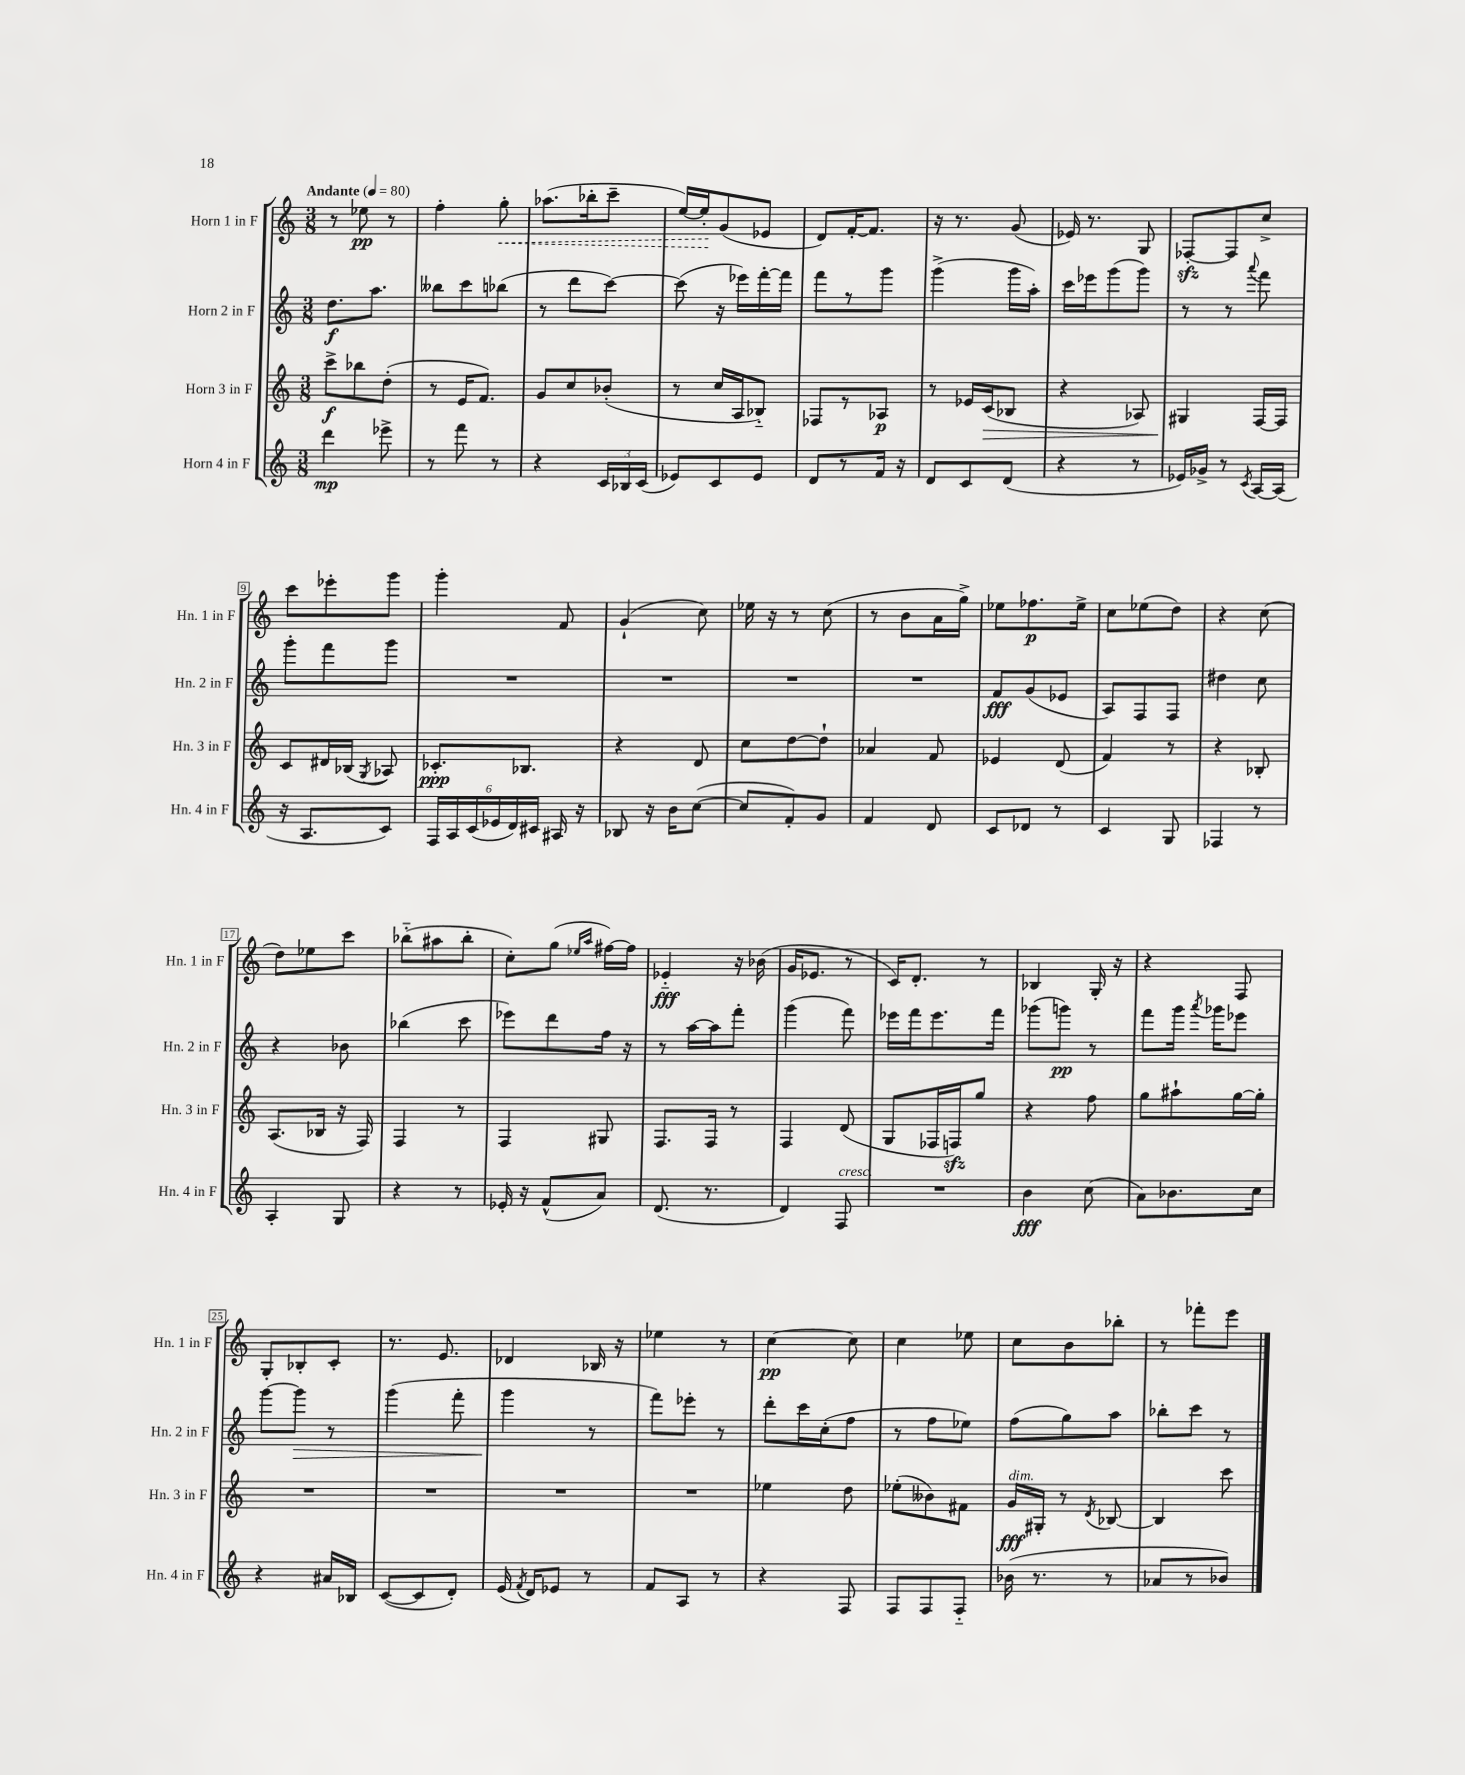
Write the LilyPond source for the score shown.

<<
\new StaffGroup <<
\new Staff = "s0" \with { instrumentName = "Horn 1 in F" shortInstrumentName = "Hn. 1 in F" } {
    \clef treble \key c \major \numericTimeSignature \time 3/8 \tempo "Andante" 4 = 80
    \autoBeamOff r8 ees''8\pp r8 |
    f''4-. \once \override Hairpin.style = #'dashed-line g''8-.\< |
    aes''8.[( bes''16-. c'''8]-- |
    e''16[~) e''16-.\! g'8( ees'8] |
    d'8[) f'16~-. f'8.] |
    r16 r8. g'8( |
    ees'16) r8. g8 |
    fes8[~-.\sfz fes8 c''8]-> |
    c'''8[ ees'''8-. g'''8] |
    g'''4-. f'8 |
    g'4-!( c''8) |
    ees''16 r16 r8 c''8( |
    r8 b'8[ a'16 g''16]->) |
    ees''8[ fes''8.\p ees''16]-> |
    c''8[ ees''8( d''8]) |
    r4 c''8( |
    d''8[) ees''8 c'''8] |
    bes''8[-_( ais''8 bes''8]-. |
    c''8[-.) g''8]( \grace { ees''16[ a''16] } fis''16[~) fis''16] |
    ees'4-_\fff r16 bes'16( |
    g'16[ ees'8.] r8 |
    c'16[) d'8.]-. r8 |
    bes4 g16-. r16 |
    r4 f8 |
    g8[-. bes8-. c'8]-. |
    r8. e'8. |
    des'4 bes16 r16 |
    ees''4 r8 |
    c''4~\pp c''8 |
    c''4 ees''8 |
    c''8[ b'8 bes''8]-. |
    r8 fes'''8[-. e'''8] \bar "|." |
}
\new Staff = "s1" \with { instrumentName = "Horn 2 in F" shortInstrumentName = "Hn. 2 in F" } {
    \clef treble \key c \major \numericTimeSignature \time 3/8
    \autoBeamOff d''8.[\f a''8.] |
    beses''8[ c'''8 bes''8]( |
    r8 d'''8[ c'''8]~) |
    c'''8( r16 ees'''16[) f'''16~-. f'''16] |
    f'''8[ r8 g'''8] |
    g'''4->( g'''16[ a''16]-.) |
    c'''16[ ees'''16 g'''8( g'''8]) |
    r8 r8 \appoggiatura { a'''8 } f'''8 |
    g'''8[-. f'''8 g'''8] |
    R4. |
    R4. |
    R4. |
    R4. |
    f'8[\fff g'8( ees'8] |
    a8[) f8 f8] |
    dis''4 c''8 |
    r4 bes'8 |
    bes''4( c'''8 |
    ees'''8[) d'''8 f''16] r16 |
    r8 a''16[~ a''16 f'''8]-. |
    g'''4( f'''8) |
    ees'''16[ f'''16 ees'''8. f'''16] |
    ges'''8[( g'''8]\pp) r8 |
    f'''8[ g'''16] \acciaccatura { a'''8 } ges'''16[ ees'''8] |
    g'''8[~ g'''8]\> r8 |
    g'''4( f'''8-. |
    g'''4\! r8 |
    f'''8[) ees'''8]-. r8 |
    d'''8[-. c'''16 c''16-.( f''8] |
    r8 f''8[ ees''8]) |
    f''8[( g''8) a''8] |
    bes''8[-. c'''8] r8 \bar "|." |
}
\new Staff = "s2" \with { instrumentName = "Horn 3 in F" shortInstrumentName = "Hn. 3 in F" } {
    \clef treble \key c \major \numericTimeSignature \time 3/8
    \autoBeamOff c'''8[->\f bes''8 d''8]-.( |
    r8 e'16[ f'8.]) |
    g'8[ c''8 bes'8]-.( |
    r8 c''16[ a16 bes8]-_) |
    fes8[ r8 aes8]\p |
    r8 ees'16[ c'16\>( bes8] |
    r4 aes8) |
    gis4\! f16[~ f16] |
    c'8[ dis'16 bes16]( \acciaccatura { g8 } aes8) |
    ces'8.[-.\ppp bes8.] |
    r4 d'8 |
    c''8[ d''8~ d''8]-! |
    aes'4 f'8 |
    ees'4 d'8( |
    f'4) r8 |
    r4 bes8-. |
    a8.[( bes16] r16 f16) |
    f4 r8 |
    f4 gis8 |
    f8.[ f16] r8 |
    f4 d'8( |
    g8[ fes16 f16\sfz) g''8] |
    r4 f''8 |
    g''8[ ais''8-! g''16~ g''16]-. |
    R4. |
    R4. |
    R4. |
    R4. |
    ees''4 d''8 |
    ees''8[-.( beses'8) fis'8] |
    g'16[\fff^\markup { \italic "dim." } gis16]-. r8 \acciaccatura { d'8 } bes8~ |
    bes4 c'''8 \bar "|." |
}
\new Staff = "s3" \with { instrumentName = "Horn 4 in F" shortInstrumentName = "Hn. 4 in F" } {
    \clef treble \key c \major \numericTimeSignature \time 3/8
    \autoBeamOff d'''4\mp ees'''8-> |
    r8 f'''8 r8 |
    r4 \tuplet 3/2 { c'16[ bes16 c'16]( } |
    ees'8[) c'8 ees'8] |
    d'8[ r8 f'16] r16 |
    d'8[ c'8 d'8]( |
    r4 r8 |
    ees'16[) ges'16]-> r8 \acciaccatura { c'8 } a16[~ a16]( |
    r16 a8.[ c'8]) |
    \tuplet 6/4 { f16[ a16 c'16( ees'16 d'16) cis'16] } ais16 r16 |
    bes8 r16 b'16[ c''8]~( |
    c''8[ f'8-.) g'8] |
    f'4 d'8 |
    c'8[ des'8] r8 |
    c'4 g8 |
    fes4 r8 |
    a4-. g8 |
    r4 r8 |
    ees'16-. r16 f'8[-^( a'8]) |
    d'8.( r8. |
    d'4) f8^\markup { \italic "cresc." } |
    R4. |
    b'4\fff c''8( |
    a'8[) bes'8. c''16] |
    r4 ais'16[ bes16] |
    c'8[~( c'8 d'8]-.) |
    e'16( \acciaccatura { f'8 } d'16[) ees'8] r8 |
    f'8[ a8] r8 |
    r4 f8 |
    f8[ f8 f8]-_ |
    bes'16( r8. r8 |
    aes'8[ r8 bes'8]) \bar "|." |
}
>>
>>
\layout { \context { \Score \override BarNumber.stencil = #(make-stencil-boxer 0.1 0.3 ly:text-interface::print) } }
